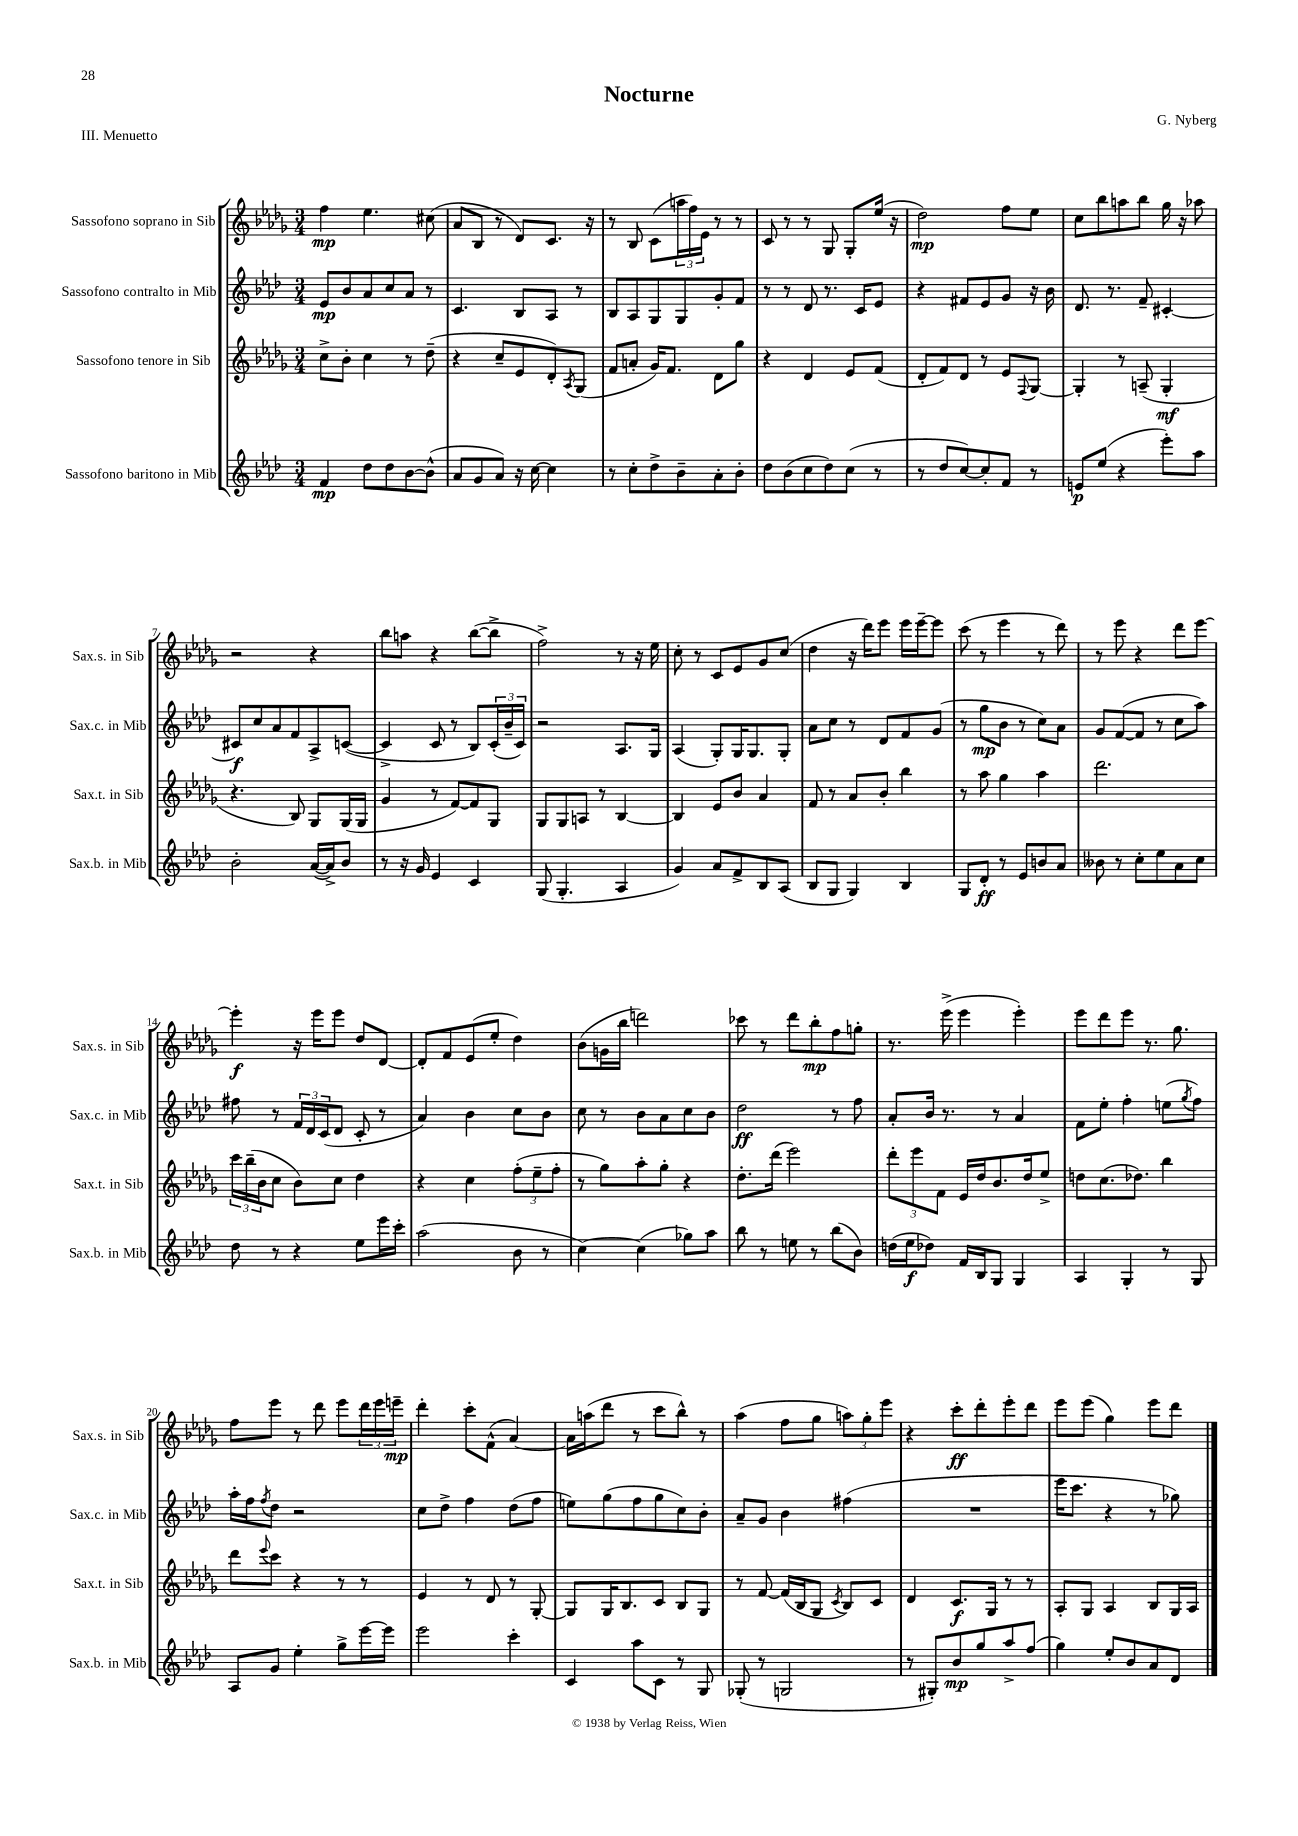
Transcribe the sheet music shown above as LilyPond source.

\header { title = "Nocturne" composer = "G. Nyberg" piece = "III. Menuetto" }
<<
\new StaffGroup <<
\new Staff = "s0" \with { instrumentName = "Sassofono soprano in Sib" shortInstrumentName = "Sax.s. in Sib" } {
    \clef treble \key des \major \numericTimeSignature \time 3/4
    f''4\mp ees''4. cis''8( |
    aes'8 bes8 r8 des'8) c'8. r16 |
    r8 bes8 c'8( \tuplet 3/2 { a''16 f''16) ees'16 } r8 r8 |
    c'8 r8 r8 ges8 ges8-. ees''16( r16 |
    des''2\mp) f''8 ees''8 |
    c''8 bes''8 a''8 bes''8 ges''16 r16 aes''8 |
    r2 r4 |
    bes''8 a''8 r4 bes''8~( bes''8-> |
    f''2->) r8 r16 ees''16 |
    c''8-. r8 c'8 ees'8 ges'8 c''8( |
    des''4 r16 des'''16) ees'''8 ees'''16 ees'''16~-- ees'''8 |
    c'''8( r8 ees'''4 r8 des'''8) |
    r8 ees'''8 r4 des'''8 ees'''8~ |
    ees'''4-.\f r16 ees'''16 ees'''8 des''8 des'8~ |
    des'8-. f'8 ees'8( ees''8-. des''4) |
    bes'8( g'16 bes''16 d'''2) |
    ces'''8 r8 des'''8 bes''8-.\mp f''8 g''8-. |
    r8. ees'''16->( ees'''4 ees'''4-.) |
    ees'''8 des'''8 ees'''8 r8. ges''8. |
    f''8 ees'''8 r8 des'''8 ees'''8 \tuplet 3/2 { des'''16 ees'''16 e'''16--\mp } |
    des'''4-. c'''8-. f'8-^( aes'4~) |
    aes'16 a''16( des'''8 r8 c'''8 bes''8-^) r8 |
    aes''4( f''8 ges''8 \tuplet 3/2 { a''8) ges''8-. ees'''8 } |
    r4 c'''8-.\ff des'''8-. ees'''8-. des'''8 |
    ees'''8 ees'''8( ges''4) ees'''8 des'''8 \bar "|." |
}
\new Staff = "s1" \with { instrumentName = "Sassofono contralto in Mib" shortInstrumentName = "Sax.c. in Mib" } {
    \clef treble \key aes \major \numericTimeSignature \time 3/4
    ees'8\mp bes'8 aes'8 c''8 aes'8 r8 |
    c'4. bes8 aes8 r8 |
    bes8 aes8 g8 g8 g'8-. f'8 |
    r8 r8 des'8 r8. c'16 ees'8 |
    r4 fis'8 ees'8 g'8 r16 bes'16 |
    des'8. r8. f'8-- cis'4~-. |
    cis'8\f c''8 aes'8 f'8 aes8-> c'8~( |
    c'4-> c'8 r8 bes8) \tuplet 3/2 { c'16-.( bes'16-- c'16) } |
    r2 aes8. g16 |
    aes4( g8-.) g16 g8. g8-. |
    aes'8 c''8 r8 des'8 f'8 g'8( |
    r8 g''8\mp bes'8 r8 c''8) aes'8 |
    g'8 f'8~( f'8 r8 c''8 aes''8) |
    fis''8 r8 \tuplet 3/2 { f'16 des'16 c'16( } des'8 c'8-. r8 |
    aes'4) bes'4 c''8 bes'8 |
    c''8 r8 bes'8 aes'8 c''8 bes'8 |
    des''2\ff r8 f''8 |
    aes'8-. bes'16 r8. r8 aes'4 |
    f'8 ees''8-. f''4-. e''8( \acciaccatura { g''8 } f''8) |
    aes''16-. f''16 \acciaccatura { f''8 } des''8 r2 |
    c''8 des''8-> f''4 des''8( f''8 |
    e''8) g''8( f''8 g''8 c''8) bes'8-. |
    aes'8-- g'8 bes'4 fis''4( |
    R2. |
    ees'''16 c'''8. r4 r8 ges''8) \bar "|." |
}
\new Staff = "s2" \with { instrumentName = "Sassofono tenore in Sib" shortInstrumentName = "Sax.t. in Sib" } {
    \clef treble \key des \major \numericTimeSignature \time 3/4
    c''8-> bes'8-. c''4 r8 des''8--( |
    r4 c''8-- ees'8 des'8-.) \acciaccatura { aes8 } ges8( |
    f'8 a'8-. ges'16) f'8. des'8 ges''8 |
    r4 des'4 ees'8 f'8( |
    des'8-. f'8) des'8 r8 ees'8 \appoggiatura { f8 } ges8~ |
    ges4-. r8 a8--( ges4-.\mf |
    r4. bes8) ges8 ges16( ges16 |
    ges'4 r8 f'8~) f'8 ges8 |
    ges8 ges8 a8 r8 bes4~ |
    bes4 ees'8 bes'8 aes'4 |
    f'8 r8 aes'8 bes'8-. bes''4 |
    r8 aes''8 ges''4 aes''4 |
    des'''2. |
    \tuplet 3/2 { c'''16 bes''16--( bes'16 } c''8 bes'8) c''8 des''4 |
    r4 c''4 \tuplet 3/2 { f''8-.( ees''8-- f''8-. } |
    r8 ges''8) aes''8-. ges''8-. r4 |
    des''8.-. des'''16( ees'''2) |
    \tuplet 3/2 { des'''8-. ees'''8 f'8 } ees'16 des''16 bes'8. des''16 ees''8-> |
    d''8 c''8.( des''8.) bes''4 |
    des'''8 \appoggiatura { ees'''8 } c'''8 r4 r8 r8 |
    ees'4 r8 des'8 r8 ges8~-. |
    ges8 ges16 bes8. c'8 bes8 ges8 |
    r8 f'8~ f'16( bes16 ges8 \acciaccatura { c'8 } bes8) c'8 |
    des'4 c'8.\f ges16 r8 r8 |
    aes8-. ges8 aes4 bes8 ges16 aes16 \bar "|." |
}
\new Staff = "s3" \with { instrumentName = "Sassofono baritono in Mib" shortInstrumentName = "Sax.b. in Mib" } {
    \clef treble \key aes \major \numericTimeSignature \time 3/4
    f'4\mp des''8 des''8 bes'8~ bes'8-^( |
    aes'8 g'8 aes'8) r16 c''16~ c''4 |
    r8 c''8-. des''8-> bes'8-- aes'8-. bes'8-. |
    des''8 bes'8( c''8 des''8) c''8( r8 |
    r8 des''8 c''8~) c''8-. f'8 r8 |
    e'8\p ees''8( r4 ees'''8-.) aes''8 |
    bes'2-. aes'16~( aes'16->) bes'8 |
    r8 r16 g'16 ees'4 c'4 |
    g8( g4.-. aes4 |
    g'4) aes'8 f'8-> bes8 aes8( |
    bes8 g8 g4) bes4 |
    g8 des'8-.\ff r8 ees'8 b'8 aes'8 |
    beses'8 r8 c''8-. ees''8 aes'8 c''8 |
    des''8 r8 r4 ees''8 ees'''16 c'''16-. |
    aes''2( bes'8 r8 |
    c''4~) c''4( ges''8) aes''8 |
    bes''8 r8 e''8 r8 bes''8( bes'8) |
    d''16( ees''16\f des''8) f'16 bes16 g8 g4 |
    aes4 g4-. r8 g8 |
    aes8 g'8 ees''4-. g''8-> ees'''16~ ees'''16 |
    ees'''2 c'''4-. |
    c'4 aes''8 c'8 r8 g8 |
    ges8-.( r8 g2 |
    r8 gis8-.) bes'8\mp g''8 aes''8-> f''8( |
    g''4) ees''8-. bes'8 aes'8 des'8 \bar "|." |
}
>>
>>
